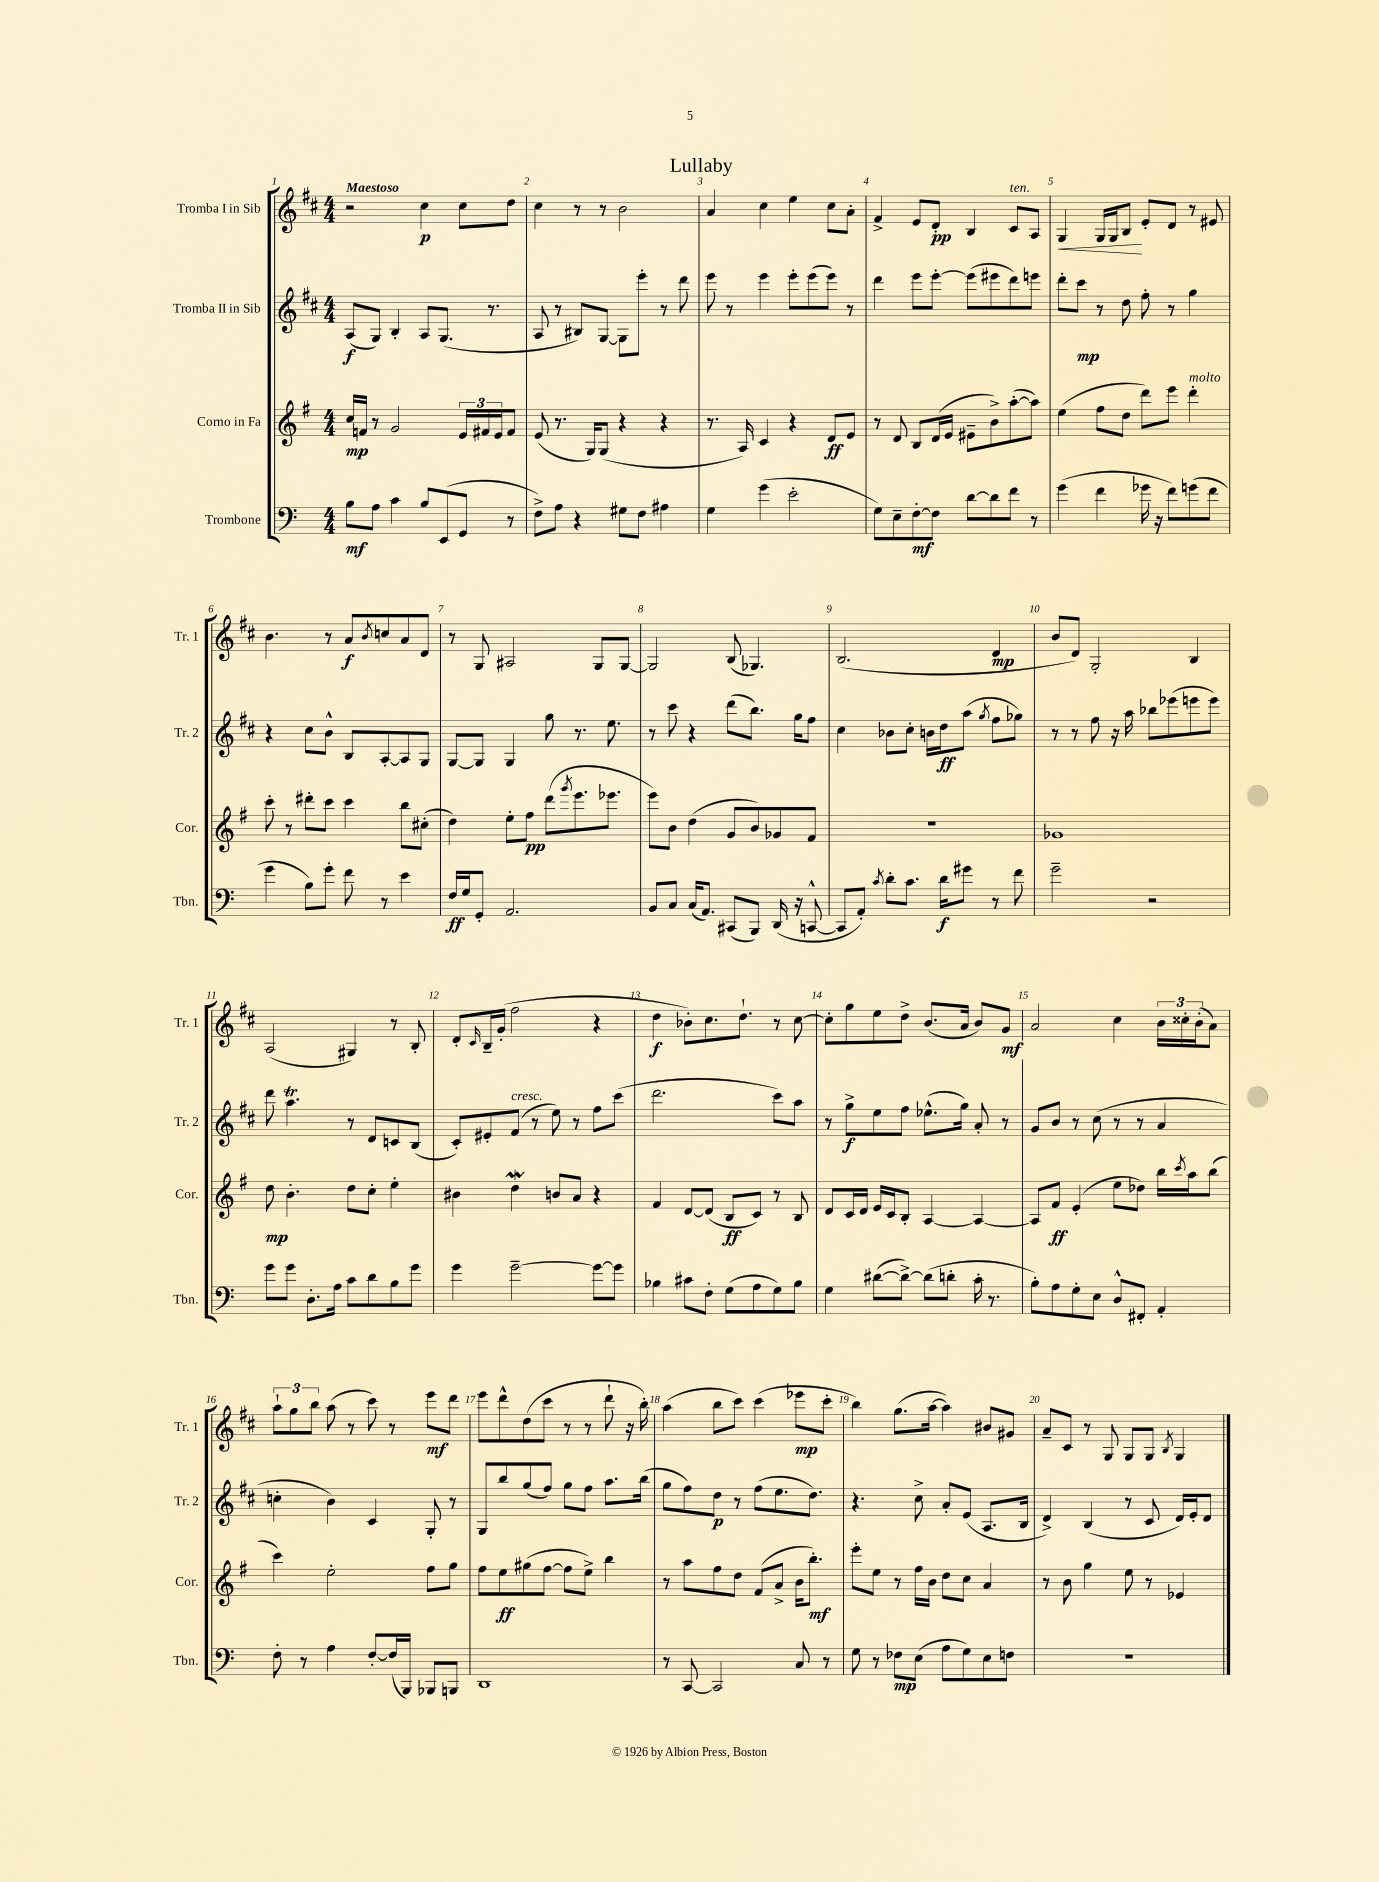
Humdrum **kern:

**kern	**kern	**kern	**kern
*staff4	*staff3	*staff2	*staff1
*clefF4	*clefG2	*clefG2	*clefG2
*k[]	*k[f#]	*k[f#c#]	*k[f#c#]
*M4/4	*M4/4	*M4/4	*M4/4
8B\L	16cc/LL	(8A/L	2r
.	16f/JJ	.	.
8A\J	8r	8G/J)	.
4c\	2g/	4B'/	.
8B/L	.	8A/L	4cc#\
(8EE/	.	(8.G/J	.
8GG/J	24e/LL	.	8cc#\L
.	24f#/	.	.
.	.	8.r	.
.	24e/J	.	.
8r	8f#/J	.	8dd\J
=	=	=	=
8F^\L)	(8e/	8A/	4cc#\
8A\J	8.r	8r	.
4r	.	8B#/L)	8r
.	16G/LK)	.	.
.	(8G/J	[8G/J	8r
8G#\L	4r	8G\]L	2b\
8F\J	.	8eee'\J	.
4A#\	4r	8r	.
.	.	8ddd\	.
=	=	=	=
4G\	8.r	8eee\	4a/
.	.	8r	.
.	16A/)	.	.
(4g\	4c/	4eee\	4cc#\
2e'\	4r	8eee'\L	4ee\
.	.	(8eee\	.
.	8d/L	8eee\J)	8cc#\L
.	8e/J	8r	8a'\J
=	=	=	=
8G\L)	8r	4ddd\	4f#^/
8E~\	8d/	.	.
[8F'\	8B/L	8eee\L	8e/L
8F\]J	(16d/L	[8eee'\J	8d'/J
.	16e/JJ	.	.
[8d\L	8e#~\L	(8eee\]L	4B/
8d\]	8b^\)	8eee#\	.
8f\J	([8aa'\	8ddd\)	8c#/L
8r	8aa\]J)	8eee\J	8A/J
=	=	=	=
(4g\	(4ee\	8ddd'\L	4G/
.	.	8ccc#\J	.
4f\	8ff#\L	8r	16G/LL
.	.	.	16G/J
.	8dd\J	8dd\	8B/J
16g-\	8ddd\L)	8ff#'\	8e'/L
16r	.	.	.
8f\L)	8eee\J	8r	8d/J
(8g\	4ddd'\	4gg\	8r
8f\J	.	.	8e#/
=	=	=	=
4g\	8ccc'\	4r	4.b\
.	8r	.	.
8B\L)	8ddd#'\L	8cc#\L	.
8g'\J	8ccc\J	8b^^\J	8r
8f\	4ccc\	8B/L	8a/L
.	.	.	8qb/
8r	.	[8A'/	8cc/
4e\	8bb\L	8A/]	8a/
.	(8cc#'\J	8G/J	8d/J
=	=	=	=
16F/LL	4dd\)	[8G/L	8r
16G/J	.	.	.
8GG'/J	.	8G/]J	8G/
2.AA/	8ee'\L	4G/	2A#/
.	8ff#\J	.	.
.	(8ddd\L	8gg\	.
.	8qggg/	.	.
.	8.eee\	8.r	.
.	.	.	8G/L
.	8.eee-\J	8.ee\	.
.	.	.	[8G/J
=	=	=	=
8BB/L	8eee\L)	8r	2G/]
8C/J	8b\J	8ccc#\	.
(16C/LK	(4dd\	4r	.
8.AA/J)	.	.	.
(8CC#/L	8g/L	(8ddd\L	(8B/
8BBB/J)	8b/)	8.bb\J)	4.G-/)
(16DD/	8g-/	.	.
16r	.	16gg\LK	.
[8CC^^/	8f#/J	8ff#\J	.
=	=	=	=
8CC/]L	1r	4cc#\	(2.B/
8AA'/J)	.	.	.
8qc/	.	.	.
8d'\L	.	8b-\L	.
8.c\J	.	8cc#'\J	.
.	.	16b\LL	.
16d\LK	.	16dd\J	.
8g#\J	.	(8aa\J	.
.	.	8qgg/	.
8r	.	8ff#\L	4d/
8f\	.	8gg-\J)	.
=	=	=	=
2g~\	1g-	8r	8b/L
.	.	8r	8d/J)
.	.	8ff#\	2G'/
.	.	16r	.
.	.	16aa\	.
2r	.	8bb-\L	.
.	.	(8eee-\	.
.	.	8eee\	4B/
.	.	8eee\J)	.
=	=	=	=
8g\L	8dd\	8ddd\	(2A/
8g\J	4.b'\	4.aa\	.
8.D'\L	.	.	.
16A\Jk	.	.	.
8c\L	8dd\L	8r	4G#/)
8d\	8cc'\J	8d/L	.
8B\	4ee'\	8c/	8r
8g\J	.	(8B/J	8B'/
=	=	=	=
4g\	4b#\	8c#'/L)	8d'/L
.	.	.	16qqc#/
.	.	8e#'/	16B~/L
.	.	.	(16g'/JJ
[2g~\	4dd\	(8f#/J	2ff#\
.	.	8r	.
.	8b/L	8ee\)	.
.	8a/J	8r	.
8g\_L	4r	8ff#\L	4r
8g\]J	.	(8ccc#\J	.
=	=	=	=
4B-\	4f#/	2.ddd\	4dd\
8c#\L	[8d/L	.	8b-'\L)
8F'\J	(8d/]J	.	8.cc#\
(8G\L	8B/L	.	.
.	.	.	8.dd`\J
8A\	8c/J)	.	.
8G\)	8r	8ccc#\L)	8r
8B-\J	8B/	8aa\J	[8cc#\
=	=	=	=
4G\	8d/L	8r	8cc#'\]L
.	16c/L	8gg^\L	8gg\
.	16d/JJ	.	.
([8d#\L	16e/LL	8ee\	8ee\
.	16c/J	.	.
8d#^\_J)	8B'/J	8ff#\J	8dd^\J
(8d#\]L	[4A/	(8.ee-^^\L	(8.b/L
8d'\J	.	.	.
.	.	16gg\Jk)	16a/Jk
16c'\	4A/_	8a'/	8b/L)
8.r	.	.	.
.	.	8r	8g/J
=	=	=	=
8B'\L)	8A/]L	8g/L	2a/
8A\	8f#/J	8b/J	.
8G'\	(4e'/	8r	.
8E\J	.	(8cc#\	.
8D^^/L	8ee\L	8r	4cc#\
8FF#'/J	8dd-\J)	8r	.
4AA'/	16bb\LL	4a/	24b\LL
.	.	.	24cc##'\
.	8qccc/	.	.
.	16aa\J	.	.
.	.	.	(24b'\J
.	(8bb\J	.	8a\J)
=	=	=	=
8F'\	4ccc\)	4cc'\	12aa`\L
.	.	.	12gg\
8r	.	.	.
.	.	.	12bb\J
4A\	2ee'\	4b\)	(8aa\
.	.	.	8r
[8F'/L	.	4c#/	8ccc#\)
(16F/]L	.	.	8r
16BBB/JJ)	.	.	.
8BBB-/L	8ff#\L	8G'/	8eee\L
8BBB/J	8gg\J	8r	8ddd\J
=	=	=	=
1DD	8ff#\L	8G/L	8eee\L
.	8ee\	8bb/	8ddd^^\
.	(8gg#\	(8gg/	(8dd\
.	[8ff#\J	8ff#/J)	8ccc#\J
.	8ff#\]L	8gg\L	8r
.	8ee^\J)	8ff#\J	8r
.	4bb\	8.aa\L	8ddd`\
.	.	.	16r
.	.	(16bb\Jk	16bb'\)
=	=	=	=
8r	8r	8gg\L	(4aa\
[8CC/	8aa\L	8ff#\)	.
2CC/]	8ff#\	8dd\J	8bb\L
.	8dd\J	8r	8ccc#\J)
.	(8f#/L	(8ff#\L	(4ccc#\
.	8a^/J	8.ee\	.
8C/	16b\LK	.	8eee-\L
.	8.bb'\J)	8.dd\J)	.
8r	.	.	8ccc#'\J
=	=	=	=
8G\	8eee'\L	4.r	4bb\)
8r	8ee\J	.	.
8F-\L	8r	.	(8.gg\L
(8E\J	16ff#\LL	8cc#^\	.
.	16b\JJ	.	[16aa\Jk
8A\L	8dd\L	8a'/L	4aa\])
8G\)	8cc\J	(8e/J	.
8E\	4a/	8.A/L	8b#/L
8F\J	.	.	8g#/J
.	.	16B/Jk	.
=	=	=	=
1r	8r	4d^/)	8a~/L
.	8b\	.	8c#/J
.	4gg\	(4B/	8r
.	.	.	8G/
.	8ee\	8r	8G/L
.	8r	8c#/	8G/J
.	.	.	8qB/
.	4e-/	16d/LL)	4G/
.	.	16e'/J	.
.	.	8d/J	.
==	==	==	==
*-	*-	*-	*-
